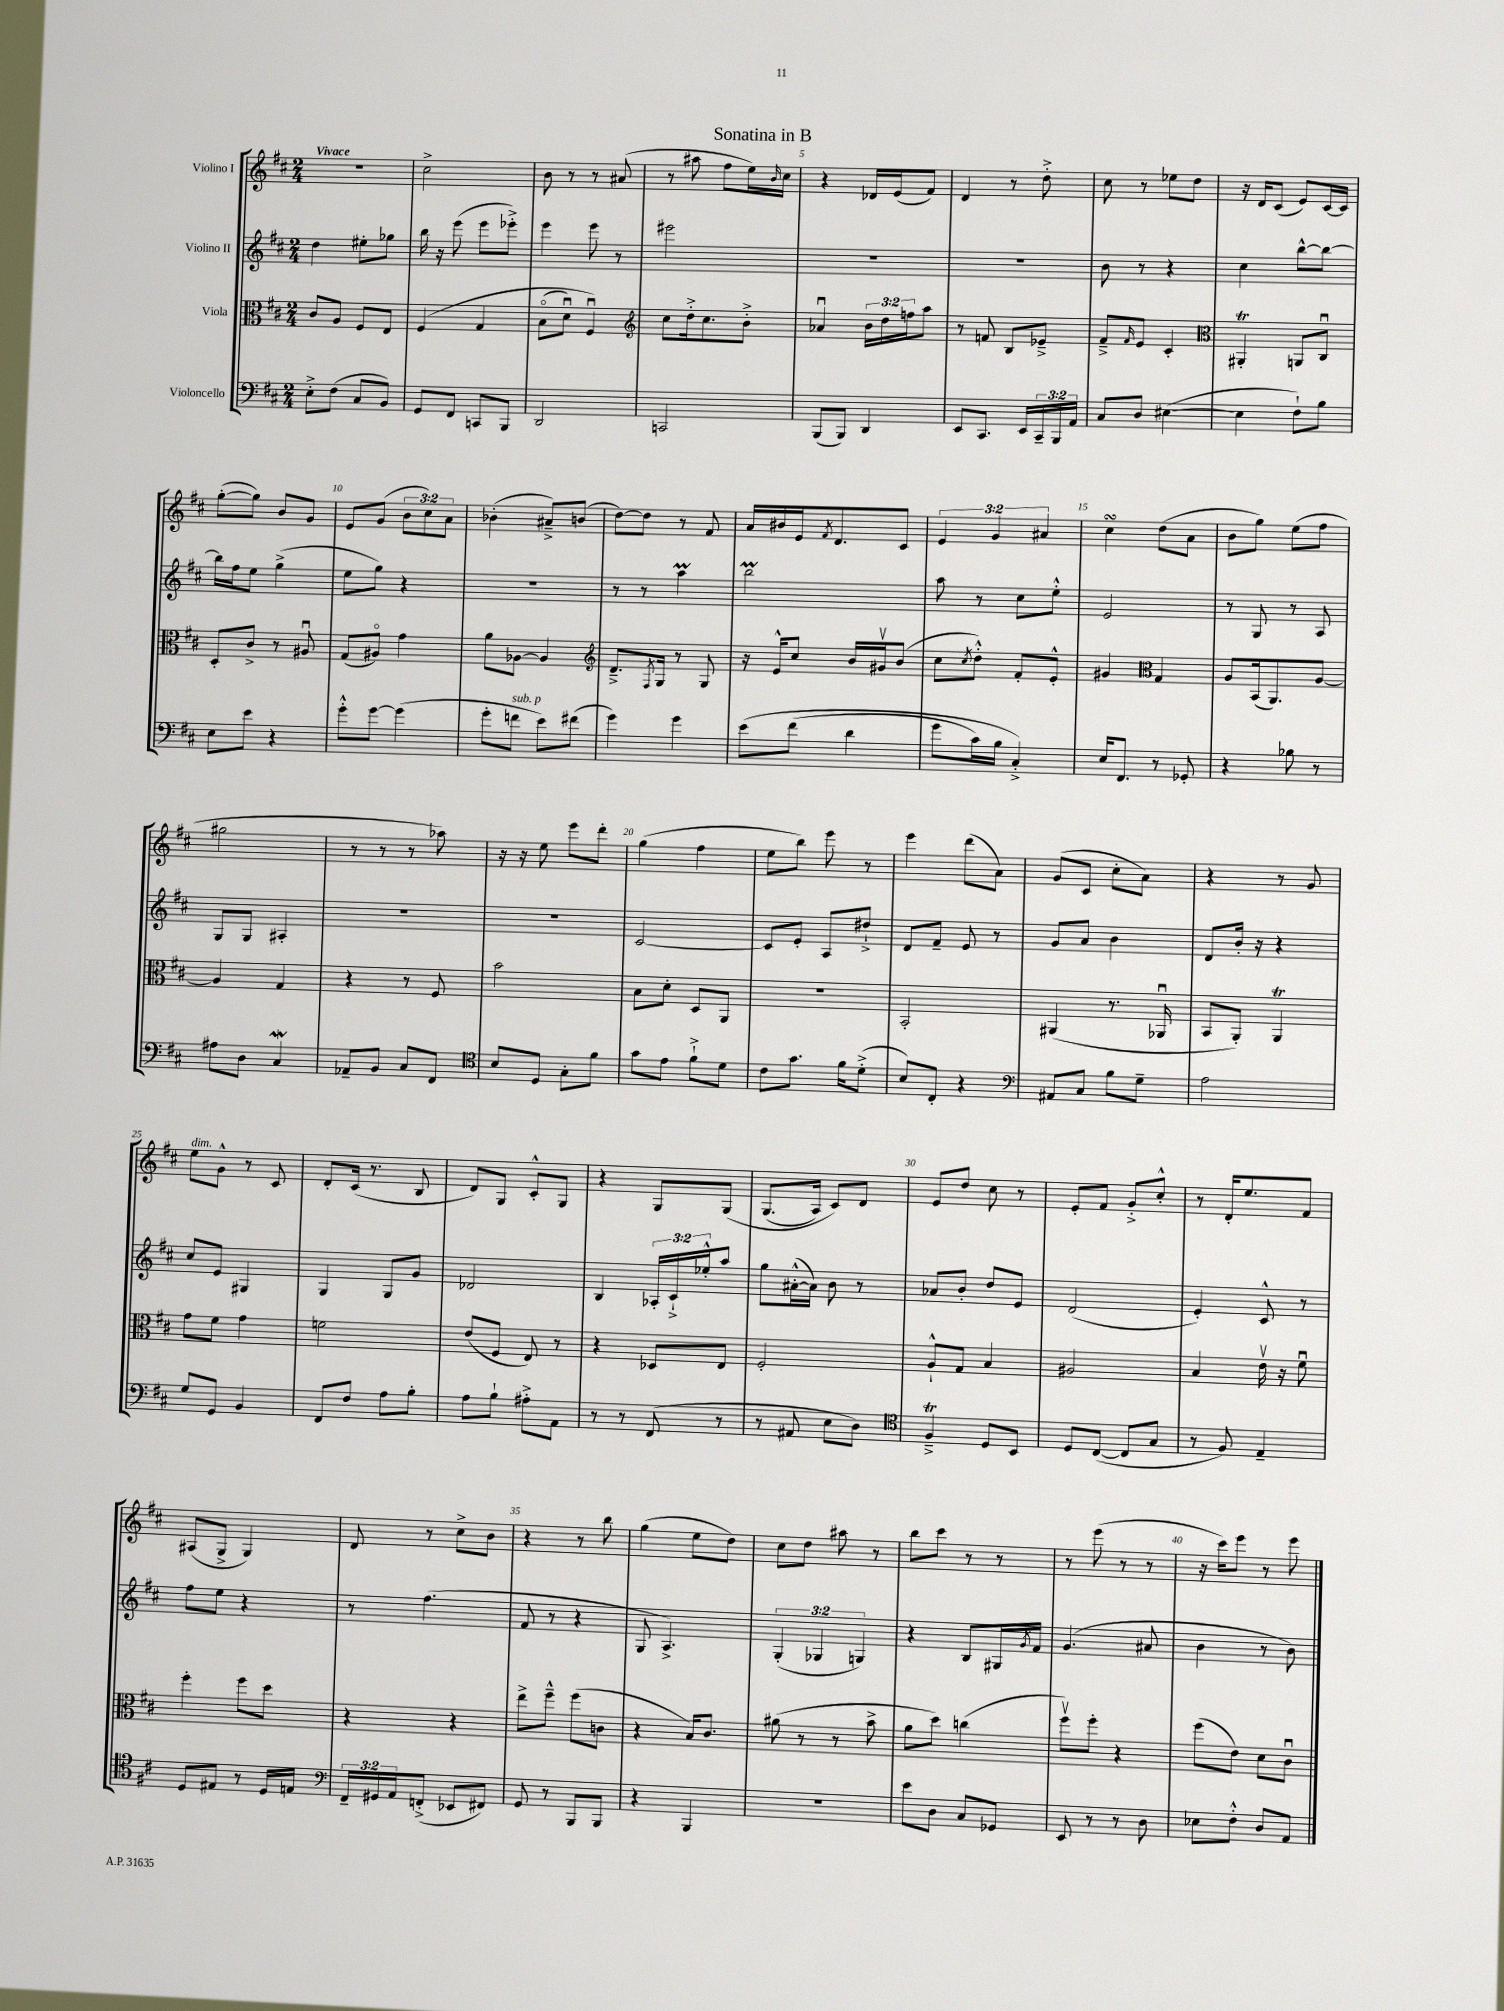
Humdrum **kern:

**kern	**kern	**kern	**kern
*staff4	*staff3	*staff2	*staff1
*clefF4	*clefC3	*clefG2	*clefG2
*k[f#c#]	*k[f#c#]	*k[f#c#]	*k[f#c#]
*M2/4	*M2/4	*M2/4	*M2/4
8E'^	8c#	4dd	2r
(8F#	8A	.	.
8C#	8F#	8ee#'	.
8BB)	8E	8gg-	.
=	=	=	=
8GG	&(4F#	16bb	2cc#^
.	.	16r	.
8FF#	.	(8eee	.
8CC	4G	8eee	.
8BBB	.	8eee-'^)	.
=	=	=	=
2DD	(8Bo	4eee	8b
.	8du)	.	8r
.	4F#u&)	8eee	8r
.	.	8r	(8a#
=	=	=	=
*	*clefG2	*	*
2CC	8cc#	2eee#	8r
.	16dd'^	.	8aa#
.	8.cc#	.	.
.	.	.	8ff#
.	8b'^	.	16ee)
.	.	.	16qqb
.	.	.	16cc#
=	=	=	=
(8BBB	4a-u	2r	4r
8BBB)	.	.	.
4DD	24b	.	16d-
.	24dd	.	.
.	.	.	(16e
.	24ff	.	.
.	8aa	.	8f#)
=	=	=	=
8EE	8r	2r	4d
8.CC#	8f	.	.
.	8B	.	8r
16EE	.	.	.
24CC#~	8e-~^	.	8dd'^
24BBB	.	.	.
24AA	.	.	.
=	=	=	=
8C#	8f#~^	8b	8cc#
.	16qqf#	.	.
8D	8e	8r	8r
([4E#	4c#'	4r	8ee-
.	.	.	8dd
=	=	=	=
*	*clefC3	*	*
4E#]	4AA#'	4cc#	16r
.	.	.	16d
.	.	.	(8c#
8F#`)	8AA	[8bb^^	8e)
8B	8C#u	8bb_	[16c#
.	.	.	16c#]
=	=	=	=
8E	8D'	16bb]	([8gg'
.	.	16ff#	.
8e	8c#^	8ee	8gg])
4r	8r	(4gg^	8b
.	8A#u	.	8g
=	=	=	=
8g'^^	(8G	8ee	8e
[8g	8A#o)	8gg)	(8g
(4g]	4g	4r	12b
.	.	.	12cc#)
.	.	.	12a
=	=	=	=
8g'	8a	2r	(4b-'
8f	[8A-	.	.
8e)	4A-]	.	8a#~^)
(8f#	.	.	(8b
=	=	=	=
*	*clefG2	*	*
4g)	8.d~^	8r	[8dd)
.	.	8r	8dd]
.	8qF#	.	.
.	16G	.	.
4g	8r	4aa	8r
.	8G	.	8f#
=	=	=	=
&(8e	16r	2bb	16a
.	16e^^	.	16b#
(8f#	8cc#	.	16e
.	.	.	8qf#
.	.	.	8.d
4d	16b	.	.
.	16g#v	.	.
.	(8b	.	8c#
=	=	=	=
8g	8cc#	8aa	6e
.	8qcc#	.	.
16c#)	8dd'^^)	8r	.
.	.	.	6g
16B	.	.	.
4C#'^&)	8f#'	8cc#	.
.	.	.	6a#
.	8e'^^	8ee'^^	.
=	=	=	=
16E	4g#	2e	4cc#
8.FF#	.	.	.
*	*clefC3	*	*
8r	4G	.	(8dd
8GG-'	.	.	8a
=	=	=	=
4r	8A	8r	8b
.	(16BB	8G	8gg)
.	8.AA)	.	.
8B-	.	8r	(8ee
8r	[8A	8A	8ff#
=	=	=	=
8A#	4A]	8G	2gg#
8D	.	8G	.
4C#	4G	4A#'	.
=	=	=	=
8AA-~	4r	2r	8r
8BB	.	.	8r
8C#	8r	.	8r
8FF#	8F#	.	8aa-)
=	=	=	=
*clefC4	*	*	*
8B	2b	2r	16r
.	.	.	16r
8D	.	.	8ee
8G'	.	.	8eee
8f#	.	.	8ddd'
=	=	=	=
8g	8B	[2c#	(4gg
8e	8d'	.	.
8f#`^	8D	.	4ff#
8d	8AA	.	.
=	=	=	=
8c#	2r	8c#]	8ee
8.g	.	8e'	8bb)
.	.	8A	8eee
16f#	.	.	.
(8d'^	.	8dd#`^	8r
=	=	=	=
8B)	2BB'	8d	4eee
8C#'	.	8f#~	.
4r	.	8e	(8ddd
.	.	8r	8a)
=	=	=	=
*clefF4	*	*	*
8AA#	(4AA#	8g	(8g
8C#	.	8a	8c#
8B	8.r	4b	8cc#'
8G~	.	.	8a)
.	16AA-u	.	.
=	=	=	=
2A	8BB	8d	4r
.	8AA')	16b'	.
.	.	16r	.
.	4AA	4r	8r
.	.	.	8g
=	=	=	=
8G	8g	8cc#	8ee
8GG	8f#	8e	8g^^
4BB	4g	4G#	8r
.	.	.	8c#
=	=	=	=
8FF#	2f	4G	8d'
8F#	.	.	(16c#
.	.	.	8.r
8A	.	8G	.
8B'	.	8g	8B
=	=	=	=
8A	(8e	2d-	8d)
8B`	8F#	.	8G
8A#'^	8E)	.	8c#'^^
8AA	8r	.	8G
=	=	=	=
8r	4r	4B	4r
8r	.	.	.
(8FF#	8D-	24A-'	8G
.	.	24c#`^	.
.	.	24ee-'^^	.
8r	8E	8aa	&(8G
=	=	=	=
8r	2F#'	8gg	(8.G
8AA#	.	([16a#'^^	.
.	.	16a#])	16A)
8E	.	8b	8c#&)
8D)	.	8r	8d
=	=	=	=
*clefC4	*	*	*
4F#~^	8A`^^	8a-	8e
.	8G	8b'	8dd
8D	4B	8dd	8cc#
8BB	.	8e	8r
=	=	=	=
8D	2A#	(2d	8e'
([8C#	.	.	8f#
8C#]	.	.	8g'^
8G	.	.	8cc#'^^
=	=	=	=
8r	4B	4e')	8r
8F#)	.	.	16d'
.	.	.	8.ee
4E~	16ev	8c#^^	.
.	16r	.	.
.	8f#u	8r	8f#
=	=	=	=
8D	4ff#'	8ff#	(8A#
8E#	.	8ee	8G^
8r	8ff#	4r	4G)
16D	8dd	.	.
16E	.	.	.
=	=	=	=
*clefF4	*	*	*
24FF#~	4r	8r	8d
24GG#	.	.	.
24AA	.	.	.
(8FF'^	.	(4.ff#	8r
8EE-	4r	.	8cc#^
8FF#)	.	.	8b
=	=	=	=
8GG	8ee^	8f#	4r
8r	8ff#~^^	8r	.
8BBB	(8ff#	4r	8r
8BBB	8c	.	8bb
=	=	=	=
4r	4r	8G	(4gg
.	.	4.A^)	.
4BBB	16B)	.	8ee
.	8.c#	.	.
.	.	.	8dd)
=	=	=	=
2r	(8a#	(6G'	8cc#
.	8r	.	8dd
.	.	6G-	.
.	8r	.	8aa#
.	.	6G)	.
.	8b^	.	8r
=	=	=	=
8e	8a	4r	8bb
8D	8dd)	.	8ccc#
8C#	(4cc	8B	8r
8GG-	.	16G#	8r
.	.	8qg	.
.	.	16f#	.
=	=	=	=
8EE	8ff#v)	(4.g	8r
8r	8ff#'	.	(8eee
8r	4r	.	8r
8D	.	8a#	8r
=	=	=	=
8E-	(8ff#	4b	16r
.	.	.	16ccc#)
8F#'^^	8e)	.	8eee
8D	8d	8r	8r
8AA	8c#u	8b)	8eee
==	==	==	==
*-	*-	*-	*-
